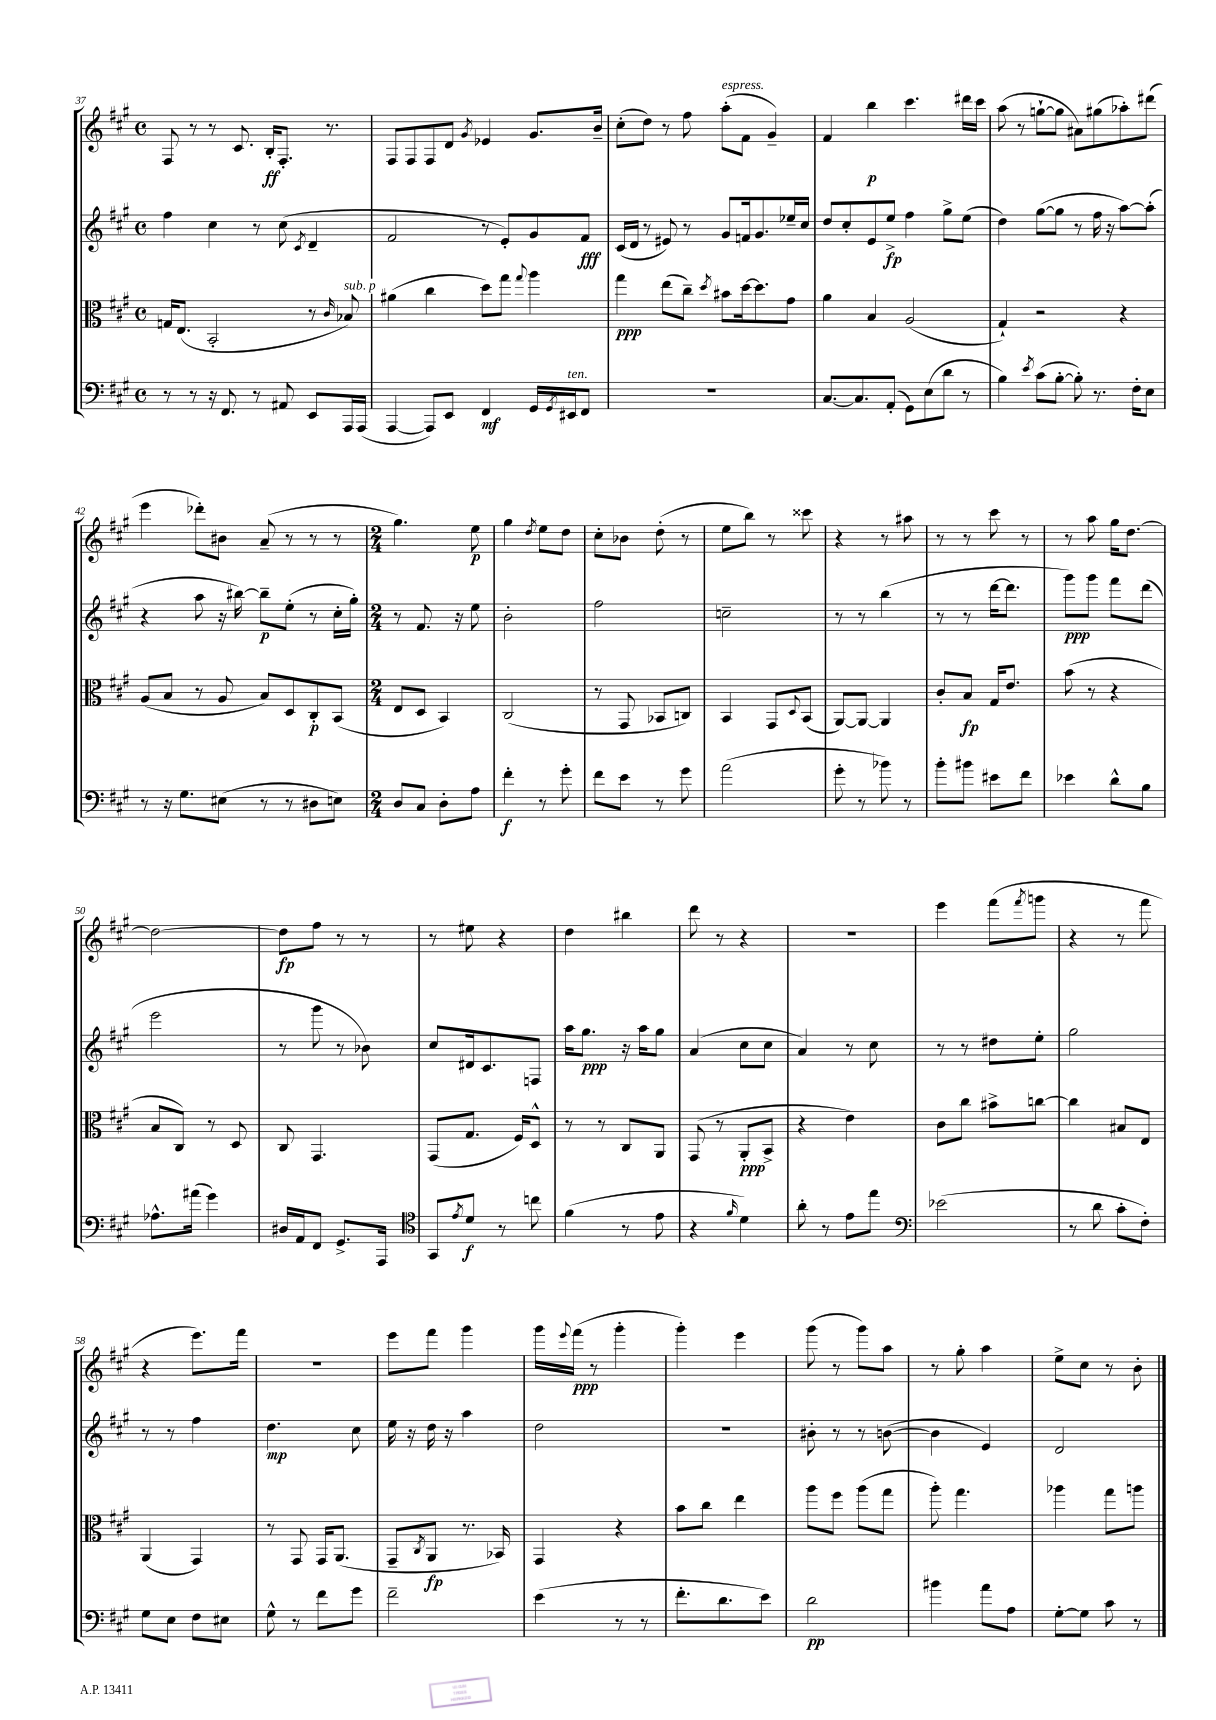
<<
\new StaffGroup <<
\new Staff = "s0" {
    \clef treble \key a \major \defaultTimeSignature \time 4/4
    fis8 r8 r8 cis'8. b16-.\ff fis8.-. r8. |
    fis8 fis8 fis8 d'8 \acciaccatura { gis'8 } ees'4 gis'8. b'16-- |
    cis''8-.( d''8) r8 fis''8 a''8-.^\markup { \italic "espress." }( fis'8 gis'4--) |
    fis'4 b''4\p cis'''4. dis'''16 cis'''16 |
    a''8( r8 g''8~-! g''8 ais'8) gis''8( aes''8-.) dis'''8( |
    e'''4 des'''8-.) bis'8 a'8--( r8 r8 r8 |
    \numericTimeSignature \time 2/4 gis''4.) e''8\p |
    gis''4 \acciaccatura { d''8 } e''8 d''8 |
    cis''8-. bes'8 d''8-.( r8 |
    e''8 b''8) r8 cisis'''8 |
    r4 r8 ais''8 |
    r8 r8 cis'''8 r8 |
    r8 a''8 gis''16 d''8.~ |
    d''2~ |
    d''8\fp fis''8 r8 r8 |
    r8 eis''8 r4 |
    d''4 bis''4 |
    d'''8 r8 r4 |
    R2 |
    e'''4 fis'''8( \acciaccatura { fis'''8 } g'''8 |
    r4 r8 fis'''8 |
    r4 e'''8.) fis'''16 |
    R2 |
    e'''8 fis'''8 gis'''4 |
    gis'''16 \appoggiatura { e'''8 } fis'''16\ppp( r8 gis'''4-. |
    gis'''4-.) e'''4 |
    gis'''8( r8 gis'''8) a''8 |
    r8 gis''8-. a''4 |
    e''8-> cis''8 r8 b'8-. \bar "|." |
}
\new Staff = "s1" {
    \clef treble \key a \major \defaultTimeSignature \time 4/4
    fis''4 cis''4 r8 cis''8( \acciaccatura { cis'8 } d'4-- |
    fis'2 r8 e'8-.) gis'8 fis'8\fff |
    cis'16( d'16 r8 eis'8) r8 gis'8 f'16 gis'8. ees''16-- cis''16 |
    d''8 cis''8-. e'8 e''8->\fp fis''4 gis''8-> e''8( |
    d''4) gis''8~( gis''8 r8 fis''16 r16 a''8~) a''8-.( |
    r4 a''8 r16 bis''16~) bis''8--\p e''8-.( r8 cis''16-. gis''16-.) |
    \numericTimeSignature \time 2/4 r8 fis'8. r16 e''8 |
    b'2-. |
    fis''2 |
    c''2-- |
    r8 r8 b''4( |
    r8 r8 d'''16~ d'''8. |
    gis'''8\ppp) gis'''8 fis'''8 d'''8( |
    e'''2 |
    r8 gis'''8 r8 bes'8) |
    cis''8 dis'16 cis'8. f8 |
    a''16 gis''8.\ppp r16 a''16 gis''8 |
    a'4( cis''8 cis''8 |
    a'4) r8 cis''8 |
    r8 r8 dis''8 e''8-. |
    gis''2 |
    r8 r8 fis''4 |
    d''4.\mp cis''8 |
    e''16 r16 d''16 r16 a''4 |
    d''2 |
    R2 |
    bis'8-. r8 r8 b'8~( |
    b'4 e'4) |
    d'2 \bar "|." |
}
\new Staff = "s2" {
    \clef alto \key a \major \defaultTimeSignature \time 4/4
    g16 e8.( b,2-. r8 \grace { cis'16 } bes8^\markup { \italic "sub. p" }) |
    ais'4( cis''4 d''8) gis''8 \appoggiatura { gis''8 } a''4 |
    gis''4\ppp e''8( cis''8--) \acciaccatura { d''8 } bis'8 d''16~ d''8. gis'8 |
    a'4 b4 a2( |
    gis4-!) r2 r4 |
    a8( b8 r8 a8 b8) d8 cis8-.\p b,8( |
    \numericTimeSignature \time 2/4 e8 d8 b,4) |
    cis2( |
    r8 gis,8 bes,8 c8) |
    b,4 gis,8 \appoggiatura { d8 } b,8( |
    a,8~) a,8~ a,4 |
    cis'8-. b8\fp gis16 e'8. |
    b'8( r8 r4 |
    b8 cis8) r8 d8 |
    cis8 gis,4. |
    gis,8( gis8. fis16) d8-^ |
    r8 r8 cis8 a,8 |
    gis,8( r8 a,8-.\ppp b,8-> |
    r4 e'4) |
    cis'8 cis''8 bis'8-> c''8~ |
    c''4 bis8 e8 |
    a,4( gis,4) |
    r8 gis,8 gis,16 a,8.( |
    gis,8-- \acciaccatura { cis8 } a,8\fp r8. bes,16) |
    gis,4 r4 |
    b'8 cis''8 e''4 |
    a''8 fis''8 a''8( gis''8 |
    a''8-.) gis''4. |
    aes''4 gis''8 a''8 \bar "|." |
}
\new Staff = "s3" {
    \clef bass \key a \major \defaultTimeSignature \time 4/4
    r8 r8 r16 fis,8. r8 ais,8 e,8 a,,16 a,,16( |
    a,,4~ a,,8) e,8 fis,4\mf gis,16 \acciaccatura { gis,8 } eis,16^\markup { \italic "ten." } fis,8 |
    R1 |
    cis8.~ cis8. a,8-.( gis,8) e8( d'8 r8 |
    b4) \acciaccatura { e'8 } cis'8( b8~-. b8-.) r8. fis16-. e8 |
    r8 r16 gis8. eis8( r8 r8 dis8 e8) |
    \numericTimeSignature \time 2/4 d8 cis8 d8-. a8 |
    fis'4-.\f r8 gis'8-. |
    fis'8 e'8 r8 gis'8 |
    a'2( |
    gis'8-. r8 bes'8) r8 |
    b'8-. bis'8 eis'8 fis'8 |
    ees'4 d'8-^ b8 |
    aes8.-^ ais'16( gis'4) |
    dis16 a,16 fis,8 gis,8.-> a,,16 |
    \clef tenor gis,8 \acciaccatura { e'8 } d'8\f r8 c''8 |
    fis'4( r8 e'8 |
    r4 \grace { fis'16 } d'4) |
    a'8-. r8 e'8 e''8 |
    \clef bass ees'2( |
    r8 d'8 cis'8-. fis8-.) |
    gis8 e8 fis8 eis8 |
    gis8-^ r8 fis'8 gis'8 |
    fis'2-- |
    e'4( r8 r8 |
    fis'8.-. d'8. e'8) |
    d'2\pp |
    bis'4 a'8 a8 |
    gis8~-. gis8 cis'8 r8 \bar "|." |
}
>>
>>
\layout { \context { \Score currentBarNumber = #37 } }
